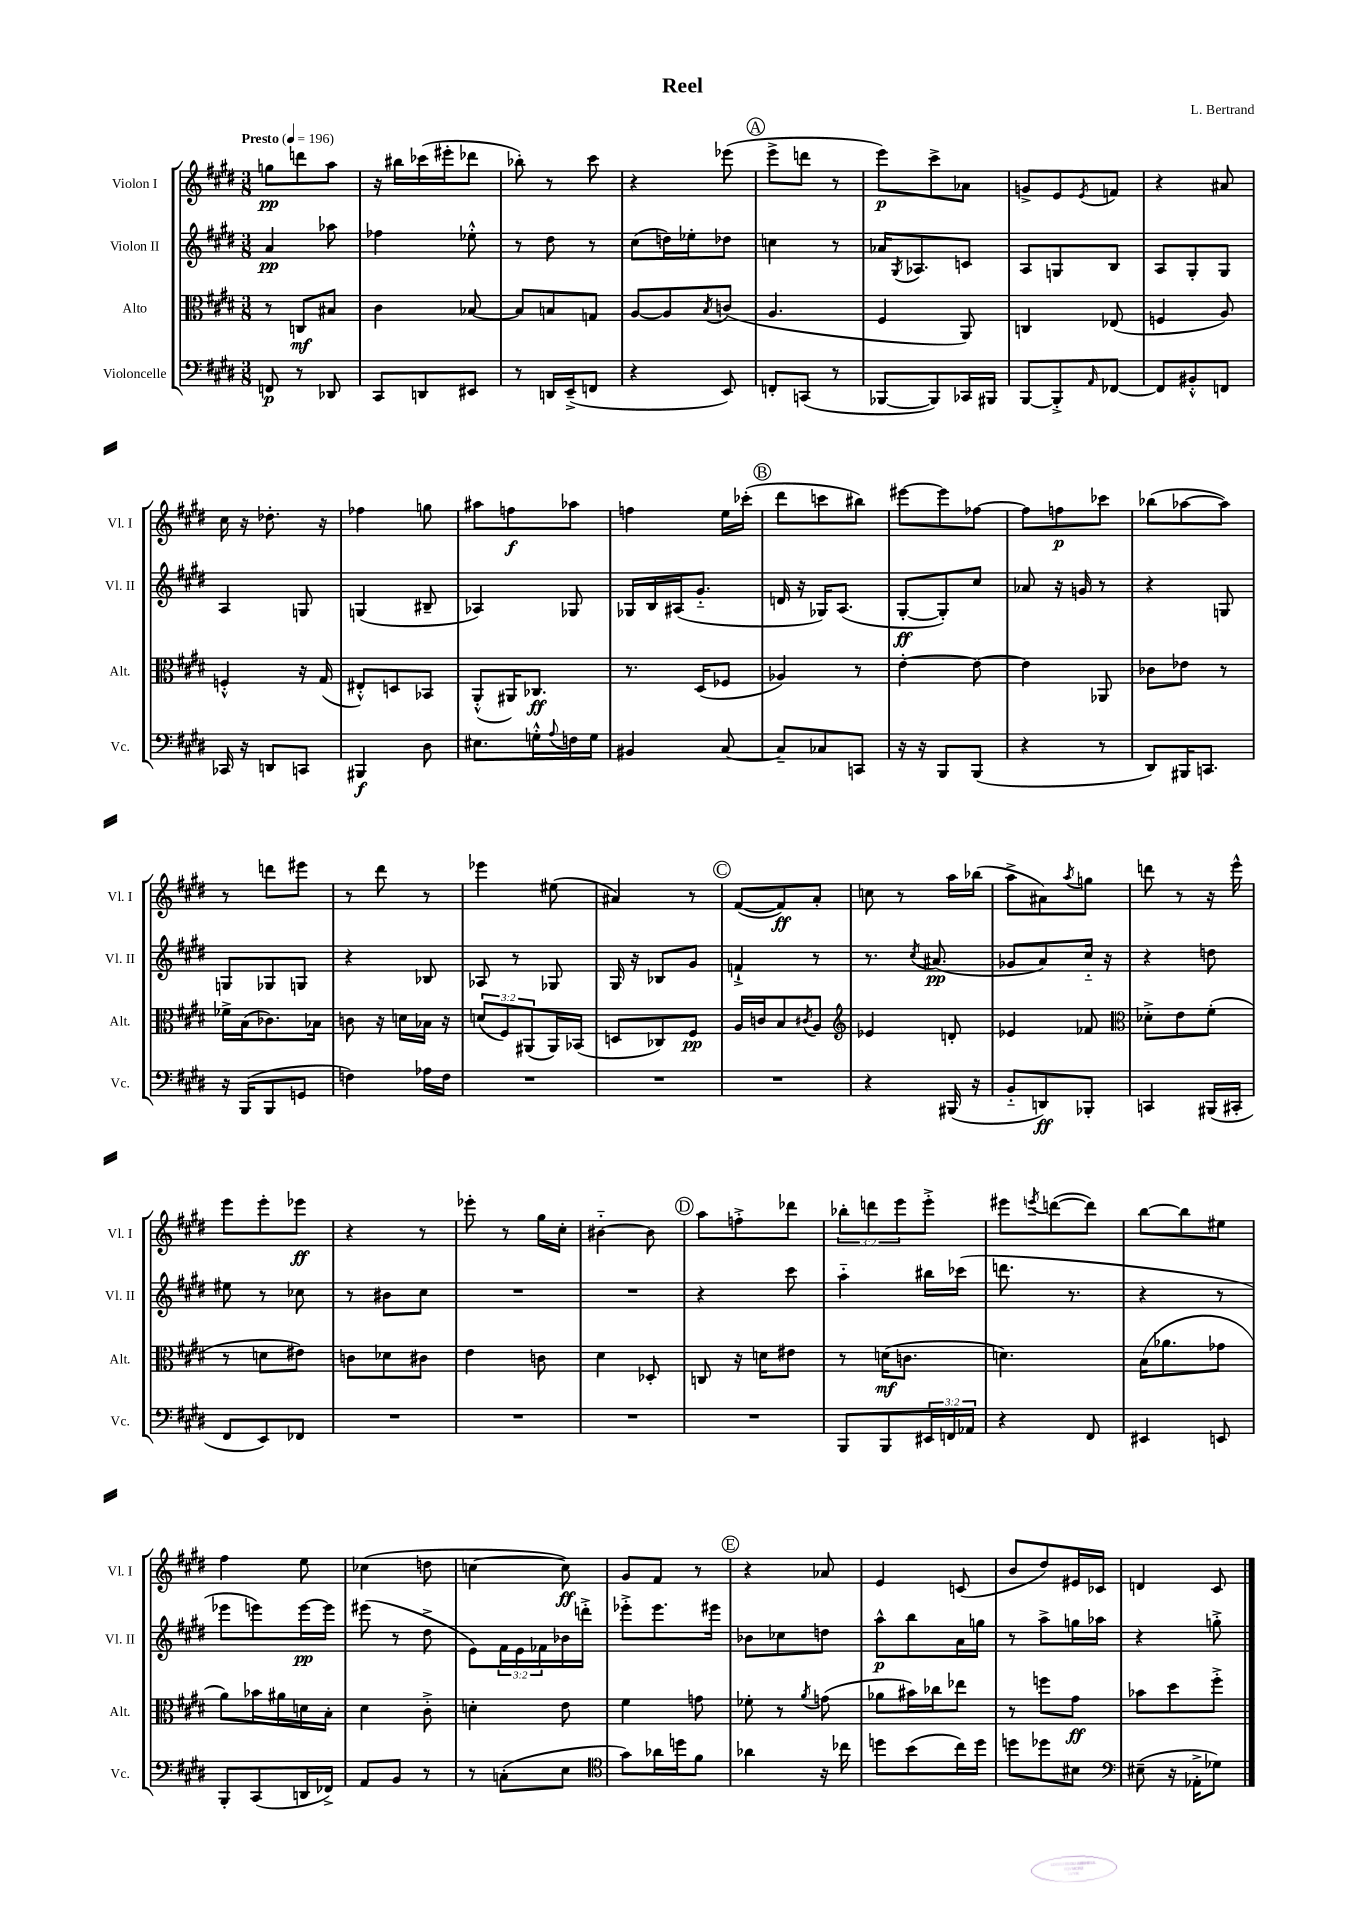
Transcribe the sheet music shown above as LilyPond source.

\header { title = "Reel" composer = "L. Bertrand" }
<<
\new StaffGroup <<
\new Staff = "s0" \with { instrumentName = "Violon I" shortInstrumentName = "Vl. I" } {
    \clef treble \key e \major \numericTimeSignature \time 3/8 \override Staff.TupletNumber.text = #tuplet-number::calc-fraction-text \tempo "Presto" 4 = 196
    g''8\pp d'''8 a''8 |
    r16 bis''16 ces'''16( eis'''16-. des'''8 |
    bes''8-.) r8 cis'''8 |
    r4 ees'''8( |
    \mark \markup { \circle "A" } e'''8-> d'''8 r8 |
    e'''8\p) cis'''8-> aes'8 |
    g'8-> e'8 \acciaccatura { e'8 } f'8 |
    r4 ais'8 |
    cis''16 r16 des''8.-. r16 |
    fes''4 g''8 |
    ais''8 f''8\f aes''8 |
    f''4 e''16 ces'''16-.( |
    \mark \markup { \circle "B" } dis'''8 c'''8 bis''8) |
    eis'''8~ eis'''8 fes''8~ |
    fes''8 f''8\p ces'''8 |
    bes''8( aes''8~ aes''8) |
    r8 d'''8 eis'''8 |
    r8 dis'''8 r8 |
    ees'''4 eis''8( |
    ais'4) r8 |
    \mark \markup { \circle "C" } fis'8~( fis'8\ff) a'8-. |
    c''8 r8 a''16 bes''16( |
    a''8-> ais'8) \acciaccatura { a''8 } g''8 |
    d'''8 r8 r16 e'''16-^ |
    e'''8 e'''8-. ees'''8\ff |
    r4 r8 |
    ees'''8-. r8 gis''16 cis''16-. |
    bis'4~-_ bis'8 |
    \mark \markup { \circle "D" } a''8 f''8-.-> des'''8 |
    \tuplet 3/2 { bes''8-. d'''8 e'''8 } e'''8-.-> |
    eis'''8 \acciaccatura { e'''8 } d'''8~( d'''8) |
    b''8~ b''8 eis''8 |
    fis''4 e''8 |
    ces''4( d''8 |
    c''4~ c''8\ff) |
    gis'8 fis'8 r8 |
    \mark \markup { \circle "E" } r4 aes'8 |
    e'4 c'8( |
    b'8 dis''8) eis'16 ces'16 |
    d'4 cis'8 \bar "|." |
}
\new Staff = "s1" \with { instrumentName = "Violon II" shortInstrumentName = "Vl. II" } {
    \clef treble \key e \major \numericTimeSignature \time 3/8 \override Staff.TupletNumber.text = #tuplet-number::calc-fraction-text
    a'4\pp aes''8 |
    fes''4 ees''8-.-^ |
    r8 dis''8 r8 |
    cis''8( d''16) ees''16-. des''8 |
    \mark \markup { \circle "A" } c''4 r8 |
    aes'16 \acciaccatura { gis8 } aes8. c'8 |
    a8 g8 b8 |
    a8 gis8-. gis8 |
    a4 g8 |
    g4( bis8-- |
    aes4) ges8 |
    ges16 b16 ais16( gis'8.-_ |
    \mark \markup { \circle "B" } d'16 r16 ges16) a8.( |
    gis8~-.\ff gis8-.) cis''8 |
    aes'8 r16 g'16 r8 |
    r4 g8 |
    g8 ges8 g8 |
    r4 bes8 |
    aes8 r8 ges8 |
    gis16 r16 bes8 gis'8 |
    \mark \markup { \circle "C" } f'4-!-> r8 |
    r8. \acciaccatura { cis''8 } ais'8.\pp( |
    ges'8 a'8) cis''16-_ r16 |
    r4 d''8 |
    eis''8 r8 ces''8 |
    r8 bis'8 cis''8 |
    R4. |
    R4. |
    \mark \markup { \circle "D" } r4 cis'''8 |
    a''4-_ bis''16 ces'''16( |
    d'''8. r8. |
    r4 r8 |
    ees'''8 e'''8) e'''16~\pp e'''16 |
    eis'''8( r8 dis''8-> |
    e'8) \tuplet 3/2 { fis'16 e'16 fes'16 } bes'16 d'''16-.-> |
    ees'''8-.-> ees'''8. eis'''16 |
    \mark \markup { \circle "E" } bes'8 ces''8 d''8 |
    a''8-^\p b''8 a'16 g''16 |
    r8 a''8-> g''16 aes''16 |
    r4 g''8-.-> \bar "|." |
}
\new Staff = "s2" \with { instrumentName = "Alto" shortInstrumentName = "Alt." } {
    \clef alto \key e \major \numericTimeSignature \time 3/8 \override Staff.TupletNumber.text = #tuplet-number::calc-fraction-text
    r8 c8\mf bis8 |
    cis'4 bes8~ |
    bes8 b8 g8 |
    a8~ a8 \acciaccatura { b8 } c'8( |
    \mark \markup { \circle "A" } a4. |
    fis4 a,8) |
    c4 ees8( |
    f4 a8) |
    f4-.-^ r16 gis16( |
    eis8-.-^) d8 bes,8 |
    a,8-.-^( ais,16) ces8.\ff |
    r8. dis16( fes8 |
    \mark \markup { \circle "B" } aes4) r8 |
    e'4~-. e'8~ |
    e'4 aes,8 |
    ces'8 ees'8 r8 |
    fes'16-> b16( ces'8.) bes16 |
    c'8 r16 d'16 bes16 r16 |
    \tuplet 3/2 { d'8( fis8) ais,8( } ais,16) bes,16( |
    d8 ces8) fis8\pp |
    \mark \markup { \circle "C" } a16 c'16 b8 \acciaccatura { cis'8 } a8 |
    \clef treble ees'4 d'8-. |
    ees'4 fes'8 |
    \clef alto des'8-.-> e'8 fis'8-.( |
    r8 d'8 eis'8) |
    c'8 des'8 cis'8 |
    e'4 c'8 |
    dis'4 des8-. |
    \mark \markup { \circle "D" } c8 r16 d'16 eis'8 |
    r8 d'16\mf( c'8. |
    d'4.) |
    b16( aes'8. ges'8 |
    a'8) bes'16 ais'16 d'16 b16-. |
    dis'4 cis'8-.-> |
    d'4-. e'8 |
    fis'4 g'8 |
    \mark \markup { \circle "E" } fes'8-. r8 \acciaccatura { a'8 } g'8( |
    aes'8 bis'16) ces''16 ees''8 |
    r8 f''8 gis'8\ff |
    bes'8 dis''8 fis''8-.-> \bar "|." |
}
\new Staff = "s3" \with { instrumentName = "Violoncelle" shortInstrumentName = "Vc." } {
    \clef bass \key e \major \numericTimeSignature \time 3/8 \override Staff.TupletNumber.text = #tuplet-number::calc-fraction-text
    f,8\p r8 des,8 |
    cis,8 d,8 eis,8 |
    r8 d,16 e,16--->( f,8 |
    r4 e,8) |
    \mark \markup { \circle "A" } f,8-. c,8( r8 |
    bes,,8~ bes,,8) ces,16 bis,,16 |
    b,,8~ b,,8-.-> \grace { a,16 } fes,8~ |
    fes,8 bis,8-.-^ f,8 |
    ces,16 r16 d,8 c,8 |
    bis,,4\f dis8 |
    eis8. g16-.-^ \appoggiatura { a8 } f16 g16 |
    bis,4 cis8~ |
    \mark \markup { \circle "B" } cis8-- ces8 c,8 |
    r16 r16 b,,8 b,,8( |
    r4 r8 |
    dis,8) bis,,16 c,8. |
    r16 b,,16( b,,8 g,8 |
    f4) aes16 f16 |
    R4. |
    R4. |
    \mark \markup { \circle "C" } R4. |
    r4 bis,,16( r16 |
    b,8-_ d,8\ff) bes,,8-. |
    c,4 bis,,16( cis,16-. |
    fis,8 e,8) fes,8 |
    R4. |
    R4. |
    R4. |
    \mark \markup { \circle "D" } R4. |
    b,,8 b,,8 \tuplet 3/2 { eis,16 f,16 aes,16 } |
    r4 fis,8 |
    eis,4 e,8 |
    b,,8-. cis,8( d,16 fes,16->) |
    a,8 b,8 r8 |
    r8 c8-.( e8 |
    \clef tenor gis'8) aes'16 d''16 fis'8 |
    \mark \markup { \circle "E" } aes'4 r16 ces''16 |
    d''8 b'8( cis''16) d''16 |
    d''8 des''8 bis8 |
    \clef bass eis8--( r16 aes,16-.-> ges8) \bar "|." |
}
>>
>>
\layout { \context { \Score \remove "Bar_number_engraver" } }
